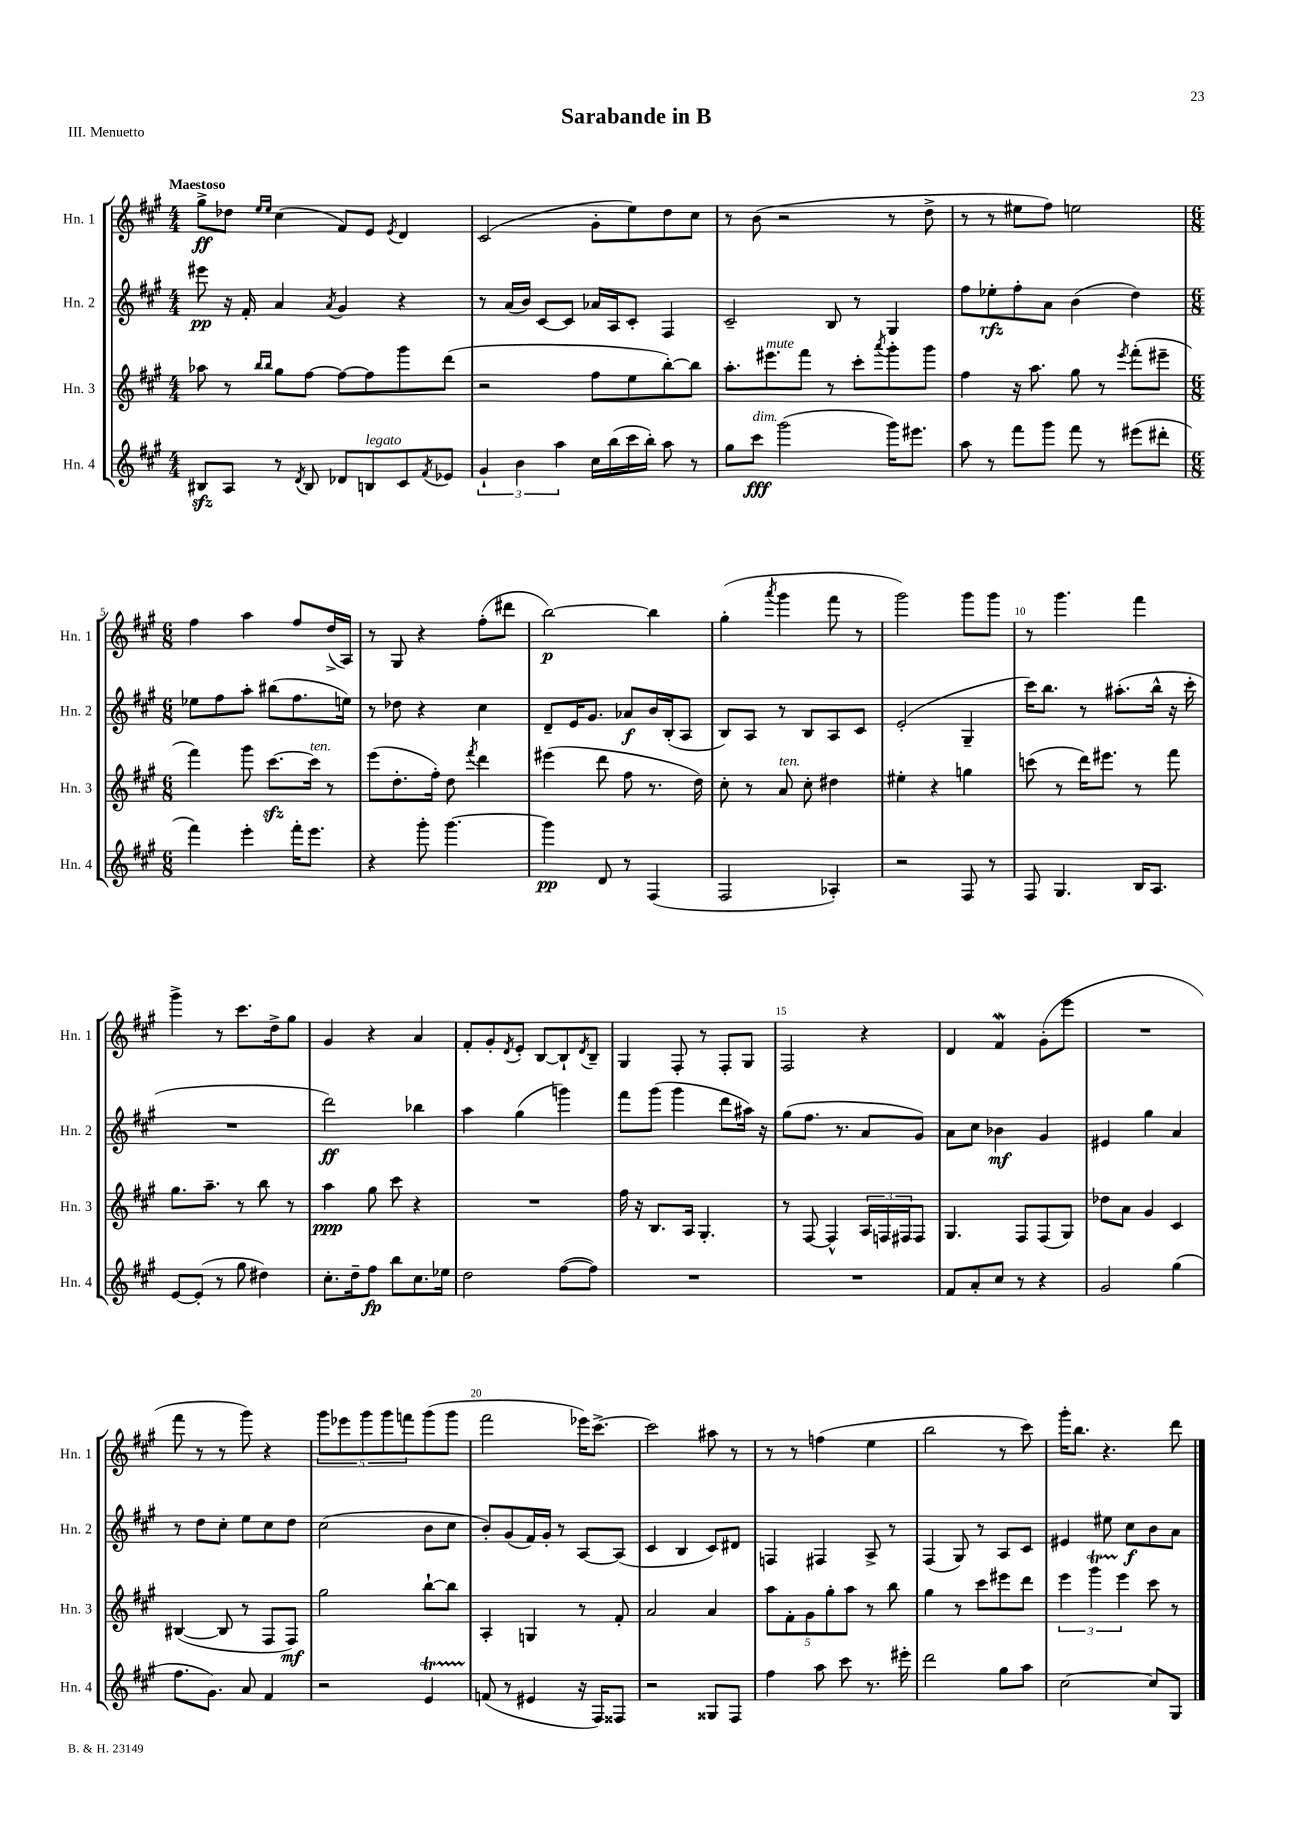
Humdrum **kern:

**kern	**kern	**kern	**kern
*staff4	*staff3	*staff2	*staff1
*clefG2	*clefG2	*clefG2	*clefG2
*k[f#c#g#]	*k[f#c#g#]	*k[f#c#g#]	*k[f#c#g#]
*M4/4	*M4/4	*M4/4	*M4/4
8B#	8aa-	8eee#	8gg#^
8A	8r	16r	8dd-
.	.	16f#'	.
.	16qqbb	.	16qqee
.	16qqbb	.	16qqee
8r	8gg#	4a	(4cc#
8qd	.	.	.
8B#	[8ff#	.	.
.	.	8qa	.
8d-	8ff#_	4g#	8f#)
8B	8ff#]	.	8e
.	.	.	8qe
8c#	8ggg#	4r	4d
8qf#	.	.	.
8e-	(8ddd	.	.
=	=	=	=
6g#`	2r	8r	(2c#
.	.	(16a	.
6b	.	.	.
.	.	16b)	.
.	.	[8c#	.
6aa	.	.	.
.	.	8c#]	.
16cc#	8ff#	16a-	8g#'
(16bb	.	16A	.
16ccc#	8ee	8c#'	8ee)
16bb')	.	.	.
8aa	[8bb')	4F#	8dd
8r	8bb]	.	8cc#
=	=	=	=
8gg#	8.aa'	2c#~	8r
8ccc#	.	.	(8b
.	8.eee#	.	.
(2ggg#	.	.	2r
.	8fff#	.	.
.	8r	8B	.
.	8ccc#'	8r	.
.	8qaaa	.	.
16ggg#)	8ggg#'	4G#	8r
8.eee#	.	.	.
.	8ggg#	.	8dd^
=	=	=	=
8aa	4ff#	8ff#	8r
8r	.	8ee-'	8r
8fff#	16r	8ff#'	8ee#
.	8.aa	.	.
8ggg#	.	8a	8ff#)
8fff#	8gg#	(4b	2ee
8r	8r	.	.
.	8qeee	.	.
(8eee#	(8fff#'	4dd)	.
8ddd#'	8eee#~	.	.
=	=	=	=
*M6/8	*M6/8	*M6/8	*M6/8
4fff#)	4fff#)	8ee-	4ff#
.	.	8ff#	.
4eee'	8ggg#	8aa'	4aa
.	[8.ccc#	(8bb#	.
16fff#'	.	8.ff#	8ff#
8.eee	16ccc#]	.	.
.	8r	.	(16dd^
.	.	16ee)	16A)
=	=	=	=
4r	(8eee	8r	8r
.	8.dd'	8dd-	8G#
8ggg#'	.	4r	4r
.	16ff#')	.	.
[4.ggg#	8dd	.	.
.	8qfff#	.	.
.	4ddd	4cc#	(8ff#'
.	.	.	8ddd#
=	=	=	=
4ggg#]	(4eee#	8d~	[2bb)
.	.	16e	.
.	.	8.g#	.
8d	8ddd	.	.
8r	8ff#	8a-	.
(4F#	8.r	16b	4bb]
.	.	(16B'	.
.	.	8A	.
.	16dd)	.	.
=	=	=	=
2F#	8cc#'	8B)	(4gg#'
.	8r	8A	.
.	.	.	8qaaa
.	8a	8r	4ggg#
.	8cc#'	8B	.
4A-')	4dd#	8A	8fff#
.	.	8c#	8r
=	=	=	=
2r	4ee#'	(2e'	2ggg#)
.	4r	.	.
8F#	4gg	4G#~	8ggg#
8r	.	.	8ggg#
=	=	=	=
8F#	(8ccc	16ccc#)	8r
.	.	8.bb	.
4.G#	8r	.	4.ggg#
.	16ddd)	8r	.
.	8.eee#	.	.
.	.	(8.aa#'	.
16B	8r	.	4fff#
8.A	.	16bb^^	.
.	8fff#	16r	.
.	.	16ccc#'	.
=	=	=	=
[8e	8.gg#	2.r	4ggg#^
(8e']	.	.	.
.	8.aa~	.	.
8r	.	.	8r
8gg#	8r	.	8.ccc#
4dd#)	8bb	.	.
.	.	.	16dd^
.	8r	.	8gg#
=	=	=	=
8.cc#'	4aa	2ddd)	4g#
16dd~	.	.	.
8ff#	8gg#	.	4r
8bb	8ccc#	.	.
8.cc#	4r	4bb-	4a
16ee-	.	.	.
=	=	=	=
2dd	2.r	4aa	8f#'
.	.	.	8g#'
.	.	.	8qd
.	.	(4gg#	8e'
.	.	.	[8B
([8ff#	.	4ggg)	8B`]
.	.	.	8qd
8ff#])	.	.	8B~
=	=	=	=
2.r	16ff#	8fff#	4G#
.	16r	.	.
.	8.B	(8ggg#	.
.	.	4ggg#	8F#'
.	16A	.	.
.	4.G#'	.	8r
.	.	8ddd	8F#'
.	.	16aa#)	8G#
.	.	16r	.
=	=	=	=
2.r	8r	(8gg#	2F#
.	[8F#	8.ff#	.
.	4F#^^]	.	.
.	.	8.r	.
.	24A	8a	4r
.	24F	.	.
.	24F#	.	.
.	8F#	8g#)	.
=	=	=	=
8f#	4.G#	8a	4d
8a'	.	8cc#	.
8cc#	.	4b-	4f#
8r	8F#	.	.
4r	(8F#	4g#	(8g#'
.	8G#)	.	8eee
=	=	=	=
2g#	8dd-	4e#	2.r
.	8a	.	.
.	4g#	4gg#	.
(4gg#	4c#	4a	.
=	=	=	=
8.ff#	([4B#	8r	8fff#
.	.	8dd	8r
8.g#)	.	.	.
.	8B#]	8cc#'	8r
8a	8r	8ee	8ggg#)
4f#	8F#	8cc#	4r
.	8F#)	8dd	.
=	=	=	=
2r	2gg#	(2cc#	10ggg#
.	.	.	10eee-
.	.	.	10ggg#
.	.	.	10ggg#
.	.	.	10fff
4e	[8bb`	8b	(8ggg#
.	8bb]	8cc#	8ggg#
=	=	=	=
(8f	4A'	8b')	2fff#
8r	.	(8g#	.
4e#	4G	16f#)	.
.	.	16g#'	.
.	.	8r	.
16r	8r	[8A	16eee-)
16F#)	.	.	[8.ccc#^
8F##	8f#'	(8A]	.
=	=	=	=
2r	2a	4c#	2ccc#]
.	.	4B	.
8G##	4a	8c#)	8aa#
8F#	.	8d#	8r
=	=	=	=
4ff#	10aa	4F	8r
.	10f#'	.	.
.	.	.	8r
.	10g#	.	.
8aa	.	4F#	(4ff
.	10gg#'	.	.
8ccc#	.	.	.
.	10aa	.	.
8.r	8r	8A^	4ee
.	8bb	8r	.
16eee#'	.	.	.
=	=	=	=
2ddd	4gg#	(4F#	2bb
.	8r	8G#)	.
.	8ccc#	8r	.
8gg#	8eee#	8A	8r
8aa	8ddd	8c#	8ccc#)
=	=	=	=
[2cc#	6eee	4e#	16ggg#'
.	.	.	8.bb
.	6ggg#	.	.
.	.	8ee#	4.r
.	6eee	.	.
.	.	8cc#	.
8cc#]	8ccc#	8b	.
8G#	8r	8a	8ddd
==	==	==	==
*-	*-	*-	*-
